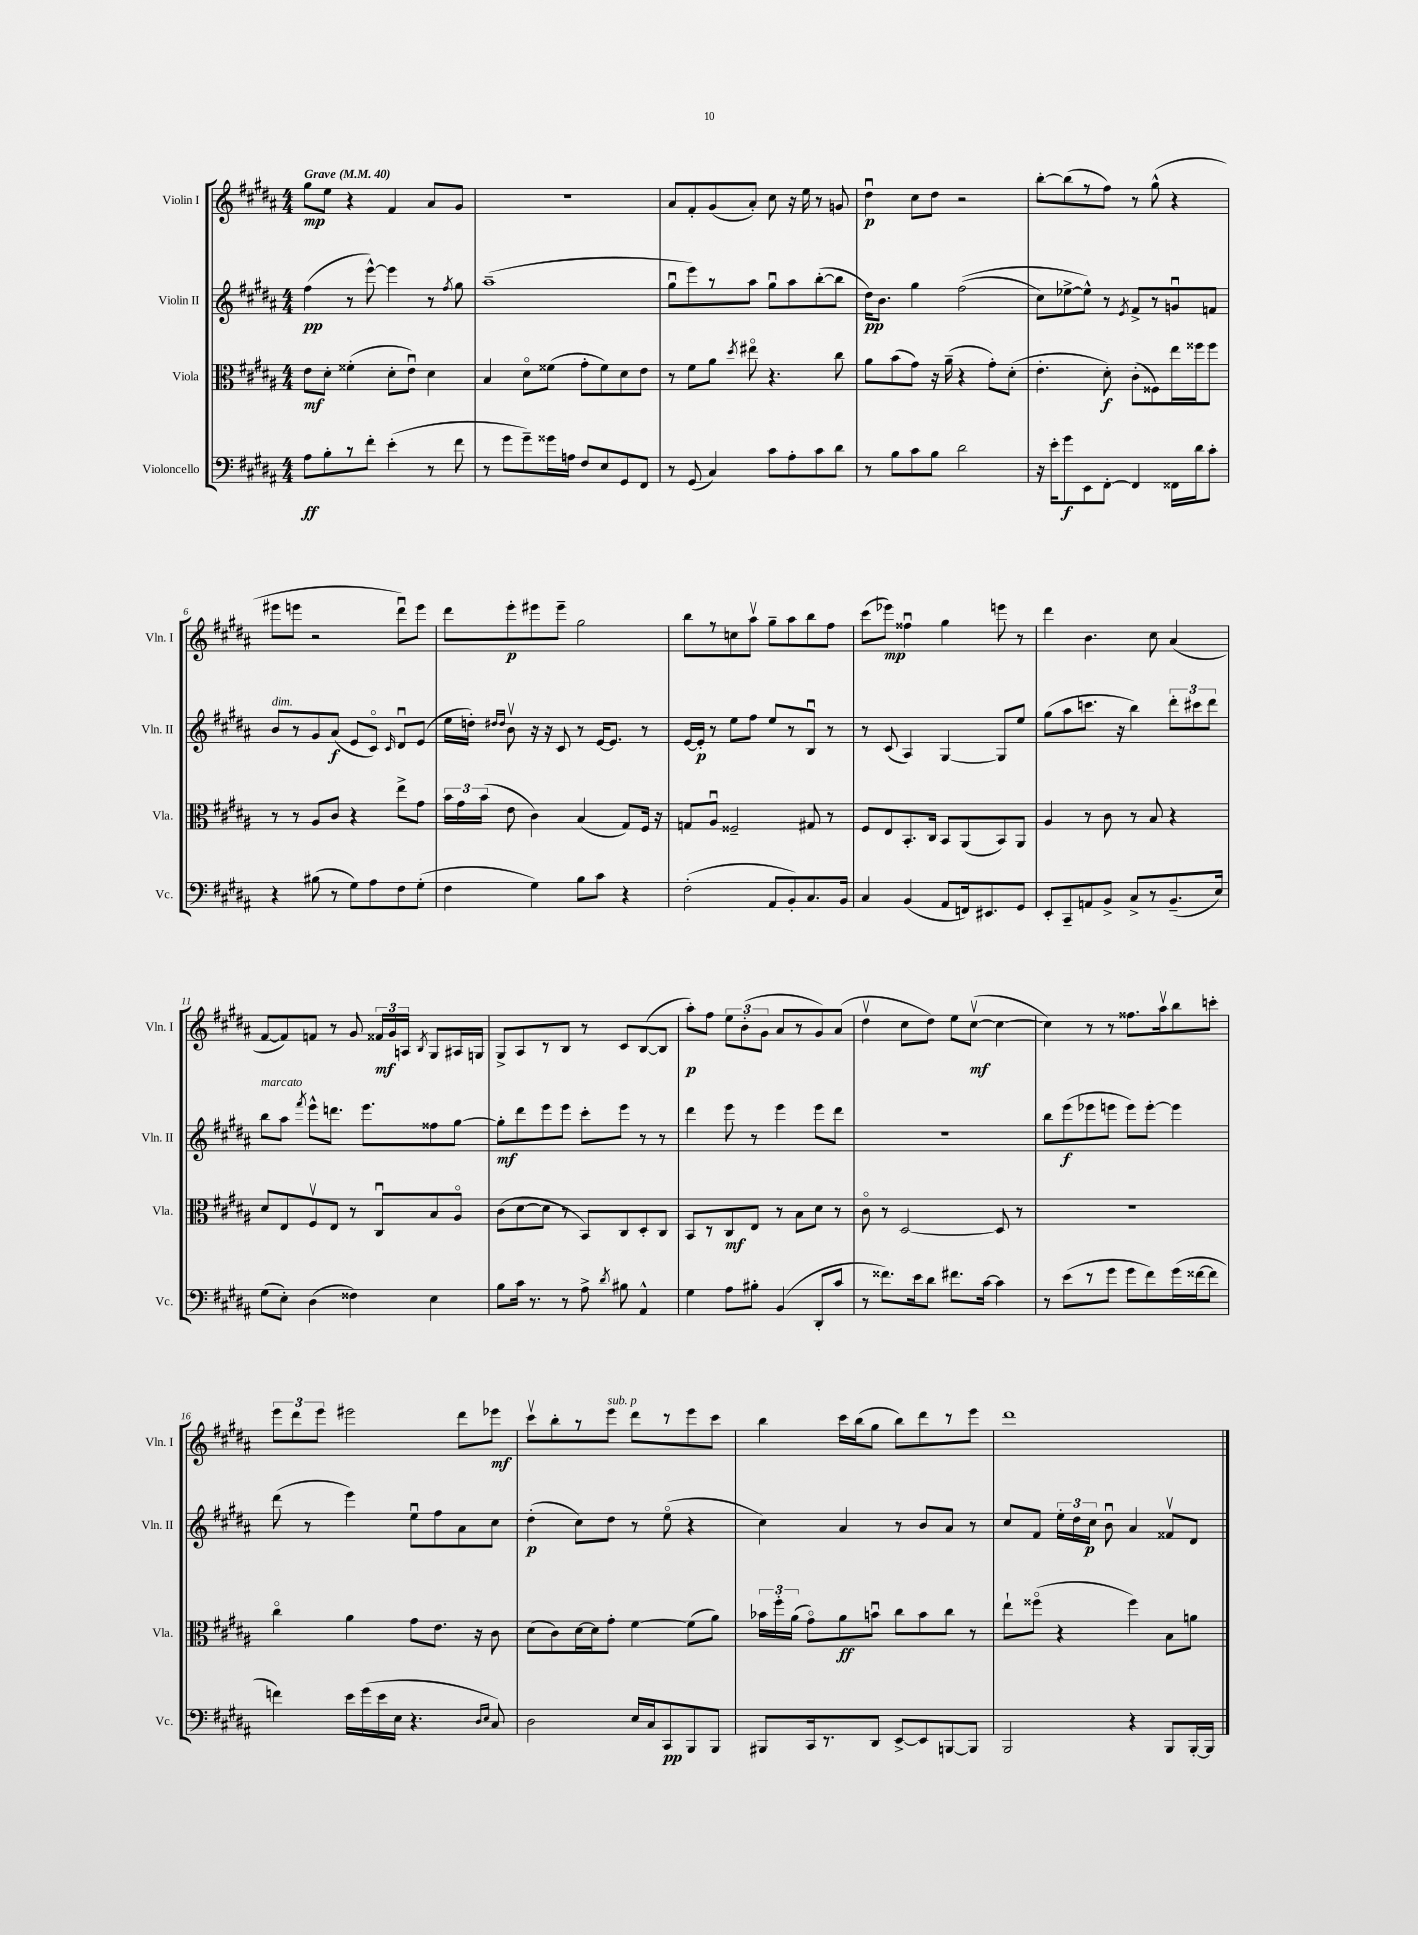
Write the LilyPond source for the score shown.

<<
\new StaffGroup <<
\new Staff = "s0" \with { instrumentName = "Violin I" shortInstrumentName = "Vln. I" } {
    \clef treble \key b \major \numericTimeSignature \time 4/4 \tempo "Grave" 4 = 40
    \autoBeamOff gis''8[\mp e''8] r4 fis'4 ais'8[ gis'8] |
    R1 |
    ais'8[ fis'8-. gis'8( ais'8]-.) cis''8 r16 e''16 r8 g'8 |
    dis''4\downbow\p cis''8[ dis''8] r2 |
    b''8[~-. b''8( r8 fis''8]) r8 gis''8-^( r4 |
    eis'''8[ e'''8] r2 dis'''8[\downbow) e'''8] |
    dis'''8[ e'''8-.\p eis'''8 eis'''8]-- gis''2 |
    b''8[ r8 c''8 ais''8]\upbow gis''8[-- ais''8 b''8 fis''8] |
    cis'''8[( ees'''8]\mp) fisis''4\downbow gis''4 e'''8 r8 |
    dis'''4 b'4. cis''8 ais'4( |
    fis'8[~ fis'8) f'8] r8 gis'8 \tuplet 3/2 { fisis'16[\mf gis'16 a16] } \acciaccatura { b8 } gis8[ ais16 g16] |
    gis8[-> ais8 r8 b8] r8 cis'8[ b8~( b8] |
    ais''8[-.\p) fis''8] \tuplet 3/2 { e''8[ b'8-.( gis'8] } ais'8[ r8 gis'8) ais'8]( |
    dis''4\upbow cis''8[ dis''8]) e''8[ cis''8]~\upbow\mf( cis''4~ |
    cis''4) r8 r8 fisis''8.[ ais''16\upbow b''8 c'''8]-. |
    \tuplet 3/2 { e'''8[ dis'''8 e'''8] } eis'''2 dis'''8[ ees'''8]\mf |
    cis'''8[\upbow b''8-. r8 e'''8]^\markup { \italic "sub. p" } dis'''8[ r8 e'''8 cis'''8] |
    b''4 cis'''16[ b''16( gis''8] b''8[) dis'''8 r8 e'''8] |
    dis'''1 \bar "|." |
}
\new Staff = "s1" \with { instrumentName = "Violin II" shortInstrumentName = "Vln. II" } {
    \clef treble \key b \major \numericTimeSignature \time 4/4
    \autoBeamOff fis''4\pp( r8 e'''8~-^) e'''4 r8 \acciaccatura { fis''8 } gis''8 |
    ais''1--( |
    gis''8[\downbow e'''8) r8 ais''8] gis''8[\downbow ais''8 b''8~-.( b''8] |
    dis''16[\pp) b'8.] gis''4 fis''2(\( |
    cis''8[) ees''8~-> ees''8]-^\) r8 \acciaccatura { e'8 } fis'8[-> r8 g'8\downbow f'8] |
    b'8[^\markup { \italic "dim." } r8 gis'8 ais'8]\f( e'8[ cis'8]\flageolet) \grace { cis'16 } dis'8[\downbow e'8]( |
    e''16[ d''16]-.) \grace { dis''16[ dis''16] } b'8\upbow r16 r16 cis'8 r8 e'16[~ e'8.] r8 |
    e'16[~ e'16]-.\p r8 e''8[ fis''8] e''8[ r8 b8]\downbow r8 |
    r8 cis'8( ais4) gis4~ gis8[ e''8] |
    gis''8[( ais''8 c'''8.] r16 b''4) \tuplet 3/2 { dis'''8[-. cis'''8 dis'''8] } |
    b''8[^\markup { \italic "marcato" } ais''8] \acciaccatura { fis'''8 } e'''8[-^ d'''8.] e'''8.[ fisis''8 gis''8]~ |
    gis''8[-.\mf dis'''8 e'''8 e'''8] cis'''8[-. e'''8] r8 r8 |
    dis'''4 e'''8 r8 e'''4 e'''8[ dis'''8] |
    R1 |
    b''8[ e'''8\f( ees'''8 e'''8] e'''8[) e'''8]~-. e'''4 |
    dis'''8( r8 e'''4) e''8[\downbow fis''8 ais'8 cis''8] |
    dis''4-.\p( cis''8[) dis''8] r8 e''8\flageolet( r4 |
    cis''4) ais'4 r8 b'8[ ais'8] r8 |
    cis''8[ fis'8] \tuplet 3/2 { e''16[-. dis''16 cis''16]\p } b'8\downbow ais'4 fisis'8[\upbow dis'8] \bar "|." |
}
\new Staff = "s2" \with { instrumentName = "Viola" shortInstrumentName = "Vla." } {
    \clef alto \key b \major \numericTimeSignature \time 4/4
    \autoBeamOff e'8[\mf dis'8]-. fisis'4-.( dis'8[-. e'8]\downbow) dis'4 |
    b4 dis'8[\flageolet fisis'8]( gis'8[-. fisis'8) dis'8 e'8] |
    r8 fis'8[ ais'8] \acciaccatura { dis''8 } eis''8\flageolet r4. cis''8 |
    ais'8[ b'8( gis'8]) r16 ais'16--( r4 gis'8[-.) dis'8]-.( |
    e'4.-. dis'8-.\f) cis'8[-.( fisis8) e''16 fisis''16 fisis''8] |
    r8 r8 ais8[ cis'8] r4 e''8[-> gis'8] |
    \tuplet 3/2 { b'16[ gis'16 b'16]( } e'8 cis'4) b4( gis8[) fis16] r16 |
    g8[ ais8]\downbow fisis2-- gis8 r8 |
    fis8[ e8 b,8.-. cis16] b,8[ ais,8( b,8) ais,8] |
    ais4 r8 cis'8 r8 b8 r4 |
    dis'8[ e8 fis8\upbow e8] r8 cis8[\downbow b8 ais8]\flageolet |
    cis'8[( dis'8~ dis'8] r8 b,8[) cis8 dis8-. cis8] |
    b,8[ r8 cis8\mf e8] r8 b8[ dis'8] r8 |
    cis'8\flageolet r8 dis2~ dis8 r8 |
    R1 |
    cis''4\flageolet ais'4 gis'8[ e'8.] r16 cis'8 |
    dis'8[( cis'8) dis'16~ dis'16 gis'8]-. fis'4~ fis'8[( ais'8]) |
    \tuplet 3/2 { bes'16[ fis''16-. ais'16]( } gis'8[\flageolet) ais'8\ff b'8]\downbow cis''8[ b'8 cis''8] r8 |
    e''8[-! fisis''8]\flageolet( r4 fisis''4) b8[ a'8] \bar "|." |
}
\new Staff = "s3" \with { instrumentName = "Violoncello" shortInstrumentName = "Vc." } {
    \clef bass \key b \major \numericTimeSignature \time 4/4
    \autoBeamOff ais8[\ff b8-. r8 fis'8]-. e'4-.( r8 fis'8 |
    r8 gis'8[ gis'8--) gisis'16 a16] fis8[ e8 gis,8 fis,8] |
    r8 gis,8( cis4) cis'8[ ais8-. cis'8 dis'8] |
    r8 b8[ cis'8 b8] dis'2 |
    r16 e'16[-. gis'8\f e,8 fis,8]~-. fis,4 fisis,16[ dis'16 cis'8]-. |
    r4 bis8( r8 gis8[) ais8 fis8 gis8]-.( |
    fis4 gis4) b8[ cis'8] r4 |
    fis2-.( ais,8[ b,8-.) cis8. b,16] |
    cis4 b,4( ais,8[ f,16) eis,8. gis,8] |
    e,8[-. cis,8-- a,8 b,8]-> cis8[-> r8 b,8.--( e16]) |
    gis8[( e8]-.) dis4( fisis4) e4 |
    b8[ cis'16] r8. r8 ais8-> \acciaccatura { dis'8 } bis8 ais,4-^ |
    gis4 ais8[ bis8]-. b,4( dis,8[-. cis'8] |
    r8 fisis'8.[) e'16 dis'8] fis'8.[ cis'16]~ cis'4 |
    r8 e'8[( r8 gis'8] gis'8[ fis'8) gis'16( fisis'16~ fisis'8] |
    f'4) e'16[ gis'16( e'16 e16] r4. \grace { dis16[ e16] } cis8) |
    dis2 e16[ cis16 cis,8\pp b,,8 b,,8] |
    bis,,8[ cis,16 r8. dis,8] e,8[~-> e,8 b,,8~ b,,8] |
    b,,2 r4 b,,8[ b,,16~-. b,,16] \bar "|." |
}
>>
>>
